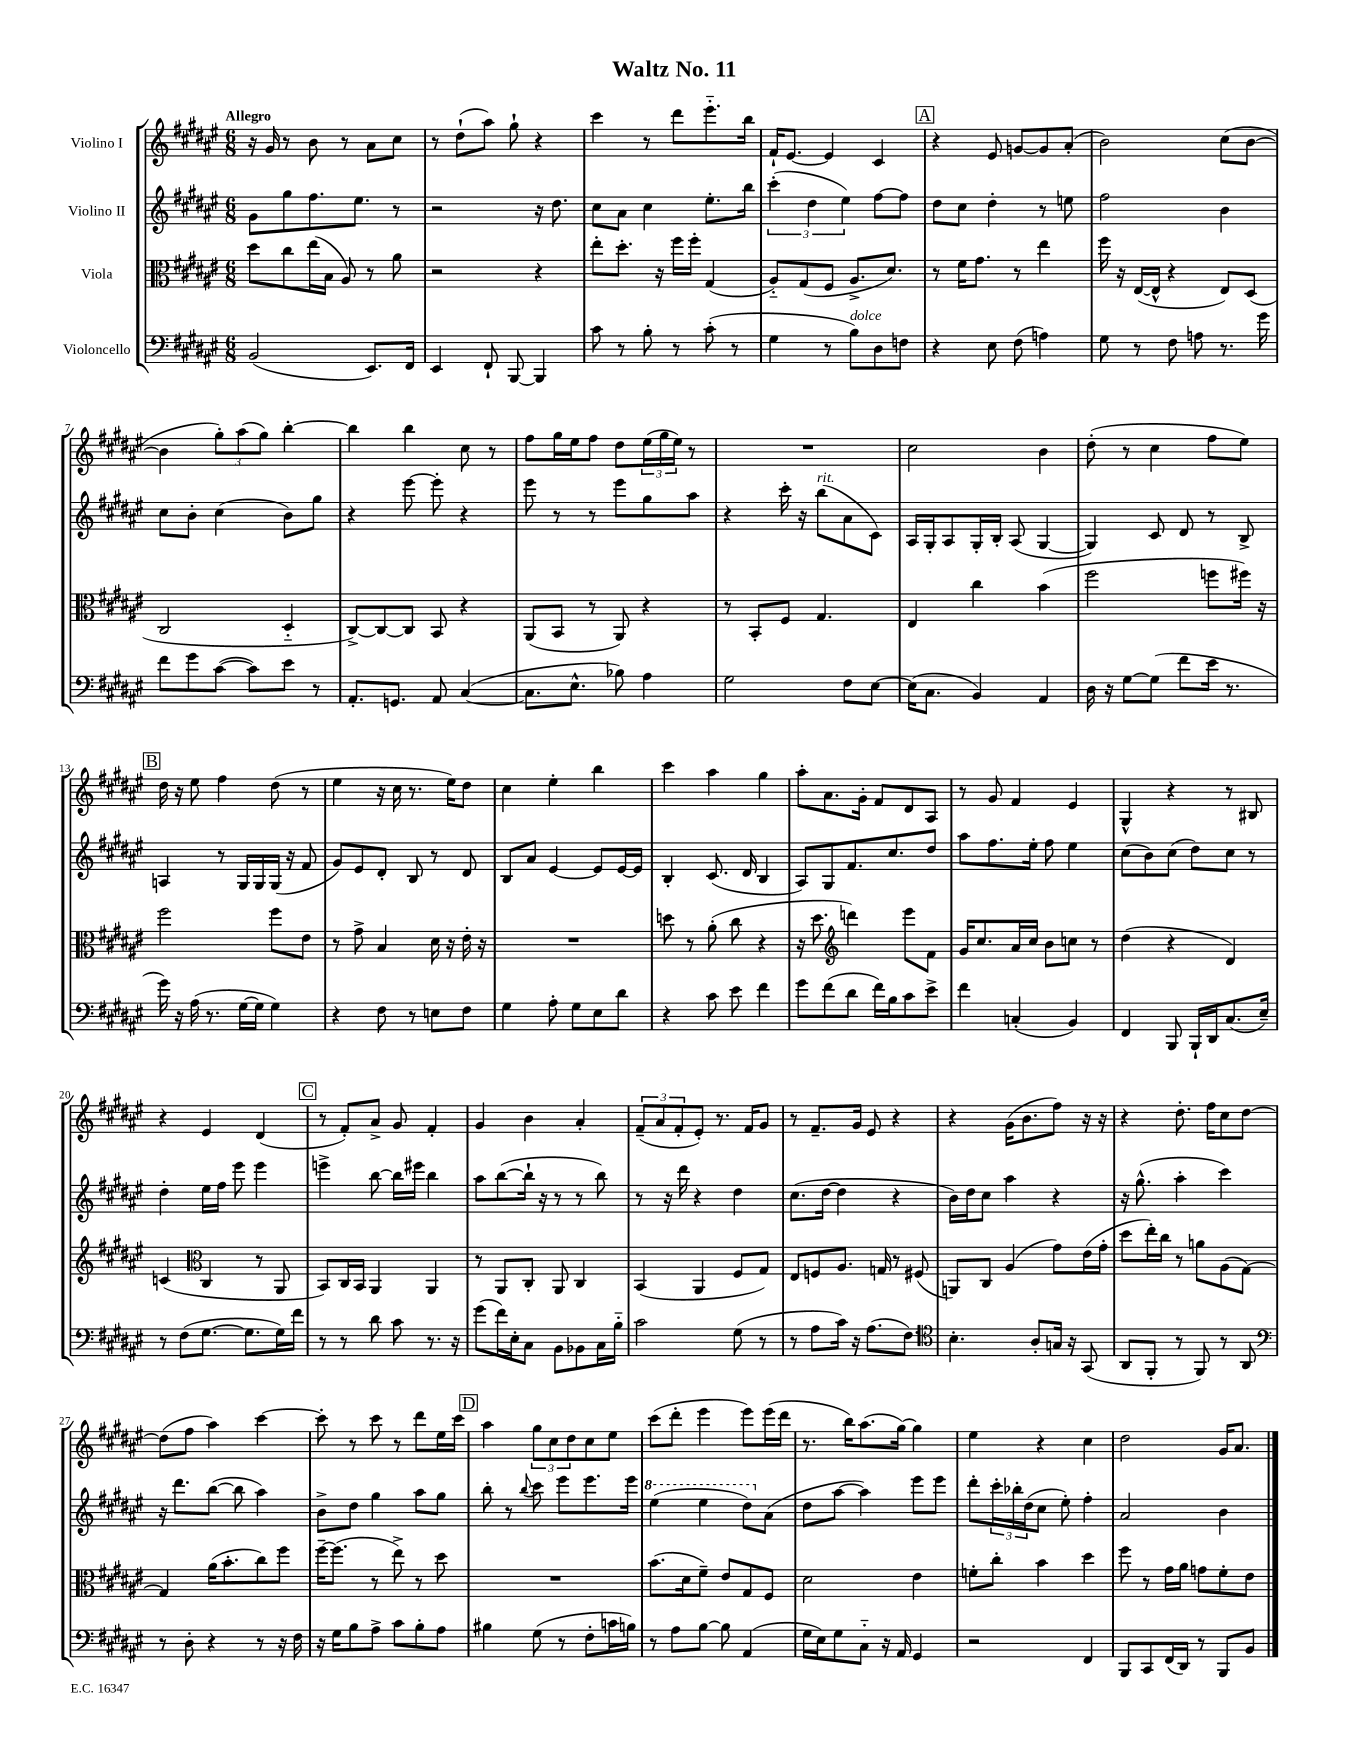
\header { title = "Waltz No. 11" }
<<
\new StaffGroup <<
\new Staff = "s0" \with { instrumentName = "Violino I" } {
    \clef treble \key fis \major \numericTimeSignature \time 6/8 \tempo "Allegro"
    r16 gis'16 r8 b'8 r8 ais'8 cis''8 |
    r8 dis''8-!( ais''8) gis''8-! r4 |
    cis'''4 r8 dis'''8 eis'''8.-_ b''16 |
    fis'16-! eis'8.~ eis'4 cis'4 |
    \mark \markup { \box "A" } r4 eis'8 g'8~ g'8 ais'8-.( |
    b'2) cis''8( b'8~ |
    b'4 \tuplet 3/2 { gis''8-.) ais''8( gis''8) } b''4~-. |
    b''4 b''4 cis''8 r8 |
    fis''8 gis''16 eis''16 fis''8 dis''8 \tuplet 3/2 { eis''16( gis''16 eis''16) } r8 |
    R2. |
    cis''2 b'4 |
    dis''8-.( r8 cis''4 fis''8 eis''8) |
    \mark \markup { \box "B" } dis''16 r16 eis''8 fis''4 dis''8( r8 |
    eis''4 r16 cis''16 r8. eis''16) dis''8 |
    cis''4 eis''4-. b''4 |
    cis'''4 ais''4 gis''4 |
    ais''8-. ais'8. gis'16-. fis'8 dis'8 ais8 |
    r8 gis'8 fis'4 eis'4 |
    gis4-^ r4 r8 bis8 |
    r4 eis'4 dis'4( |
    \mark \markup { \box "C" } r8 fis'8-.) ais'8-> gis'8 fis'4-. |
    gis'4 b'4 ais'4-. |
    \tuplet 3/2 { fis'8--( ais'8 fis'8-. } eis'8-.) r8. fis'16 gis'8 |
    r8 fis'8.-- gis'16 eis'8 r4 |
    r4 gis'16( b'8. fis''8) r16 r16 |
    r4 dis''8.-. fis''16 cis''8 dis''8~ |
    dis''8( fis''8 ais''4) cis'''4~ |
    cis'''8-. r8 cis'''8 r8 dis'''8 eis''16 cis'''16 |
    \mark \markup { \box "D" } ais''4 \tuplet 3/2 { gis''8 cis''8 dis''8 } cis''8 eis''8 |
    cis'''8( dis'''8-. eis'''4 eis'''8) eis'''16( dis'''16 |
    r8. b''16) ais''8.( gis''16~) gis''4 |
    eis''4 r4 cis''4 |
    dis''2 gis'16 ais'8. \bar "|." |
}
\new Staff = "s1" \with { instrumentName = "Violino II" } {
    \clef treble \key fis \major \numericTimeSignature \time 6/8
    gis'8 gis''8 fis''8. eis''8. r8 |
    r2 r16 dis''8. |
    cis''8 ais'8 cis''4 eis''8.-. b''16 |
    \tuplet 3/2 { cis'''4-.( dis''4 eis''4) } fis''8~ fis''8 |
    \mark \markup { \box "A" } dis''8 cis''8 dis''4-. r8 e''8 |
    fis''2 b'4 |
    cis''8 b'8-. cis''4( b'8) gis''8 |
    r4 eis'''8~ eis'''8-. r4 |
    eis'''8 r8 r8 eis'''8 gis''8 ais''8 |
    r4 cis'''16-. r16 b''8^\markup { \italic "rit." }( ais'8 cis'8) |
    ais16 gis16-. ais8 gis16-. b16-. ais8( gis4~ |
    gis4) cis'8 dis'8 r8 b8-> |
    \mark \markup { \box "B" } a4 r8 gis16 gis16 gis16( r16 fis'8 |
    gis'8) eis'8 dis'8-. b8 r8 dis'8 |
    b8 ais'8 eis'4~ eis'8 eis'16~ eis'16 |
    b4-. cis'8.( dis'16 b4 |
    ais8) gis8 fis'8. cis''8. dis''8 |
    ais''8 fis''8. eis''16-. fis''8 eis''4 |
    cis''8( b'8) cis''8( dis''8) cis''8 r8 |
    dis''4-. eis''16 fis''16 eis'''8 eis'''4 |
    \mark \markup { \box "C" } e'''4-> b''8~ b''16 eis'''16 b''4 |
    ais''8 b''8~( b''16-! r16 r8 r8 b''8) |
    r8 r16 dis'''16 r4 dis''4 |
    cis''8.( dis''16~ dis''4 r4 |
    b'16) dis''16 cis''8 ais''4 r4 |
    r16 gis''8.-^( ais''4-. cis'''4) |
    r16 dis'''8. b''8~( b''8 ais''4) |
    b'8-> dis''8 gis''4 ais''8 gis''8 |
    \mark \markup { \box "D" } b''8-. r8 \appoggiatura { b''8 } cis'''8 eis'''8 eis'''8. eis'''16 |
    \ottava #1 eis'''4( eis'''4 dis'''8) \ottava #0 ais'8( |
    dis''8 ais''8~ ais''4) eis'''8 eis'''8 |
    dis'''8-. \tuplet 3/2 { cis'''16-. bes''16-. dis''16( } cis''8 eis''8-.) fis''4-. |
    ais'2 b'4 \bar "|." |
}
\new Staff = "s2" \with { instrumentName = "Viola" } {
    \clef alto \key fis \major \numericTimeSignature \time 6/8
    dis''8 cis''8 eis''16( b16 ais8) r8 ais'8 |
    r2 r4 |
    eis''8-. dis''8.-. r16 fis''16 fis''16-. gis4( |
    ais8-_) gis8( fis8 ais8.-> dis'8.) |
    \mark \markup { \box "A" } r8 fis'16 gis'8. r8 eis''4 |
    fis''16 r16 eis16~( eis16-^ r4 eis8) dis8( |
    cis2 dis4-_ |
    cis8~->) cis8~ cis8 b,8 r4 |
    ais,8( b,8 r8 ais,8) r4 |
    r8 b,8-. fis8 gis4. |
    eis4 cis''4 b'4( |
    fis''2 f''8 fis''16) r16 |
    \mark \markup { \box "B" } fis''2 fis''8 eis'8 |
    r8 gis'8-> b4 dis'16 r16 eis'16-. r16 |
    R2. |
    d''8 r8 ais'8-.( cis''8 r4 |
    r16 dis''8. \clef treble d'''4) eis'''8 fis'8 |
    gis'16 cis''8. ais'16 cis''16 b'8 c''8 r8 |
    dis''4( r4 dis'4) |
    c'4( \clef alto cis4 r8 ais,8 |
    \mark \markup { \box "C" } b,8) cis16 b,16 ais,4 ais,4 |
    r8 ais,8 cis8-. ais,8 cis4 |
    b,4( ais,4 fis8 gis8) |
    eis8 f8 ais8. g16 r8 fis8( |
    a,8) cis8 ais4( gis'8) eis'16( gis'16-. |
    dis''8 eis''16-.) cis''16 r8 a'8 ais8( gis8~) |
    gis4 ais'16( b'8.-. cis''8) fis''8 |
    fis''16~-- fis''8.( r8 eis''8->) r8 dis''8 |
    \mark \markup { \box "D" } R2. |
    b'8.( dis'16 fis'8--) eis'8 gis8 fis8 |
    dis'2 eis'4 |
    f'8-. cis''8-. b'4 dis''4 |
    fis''8 r8 gis'16 ais'16 g'8 fis'8-. eis'8 \bar "|." |
}
\new Staff = "s3" \with { instrumentName = "Violoncello" } {
    \clef bass \key fis \major \numericTimeSignature \time 6/8
    b,2( eis,8.) fis,16 |
    eis,4 fis,8-! b,,8~ b,,4 |
    cis'8 r8 b8-. r8 cis'8-.( r8 |
    gis4 r8 b8^\markup { \italic "dolce" }) dis8 f8 |
    \mark \markup { \box "A" } r4 eis8 fis8( a4) |
    gis8 r8 fis8 a8 r8. gis'16 |
    fis'8 gis'8 cis'8~( cis'8) eis'8 r8 |
    ais,8.-. g,8. ais,8 cis4~( |
    cis8. eis8.-^ bes8) ais4 |
    gis2 fis8 eis8~ |
    eis16( cis8. b,4) ais,4 |
    dis16 r16 gis8~ gis8( fis'8 eis'16 r8. |
    \mark \markup { \box "B" } gis'16) r16 ais16( r8. gis16~ gis16 gis4) |
    r4 fis8 r8 e8 fis8 |
    gis4 ais8-. gis8 eis8 dis'8 |
    r4 cis'8 eis'8 fis'4 |
    gis'8 fis'8( dis'8 fis'16) b16 cis'8 eis'8-> |
    fis'4 c4-.( b,4) |
    fis,4 b,,8 b,,16-! dis,16 cis8.( eis16--) |
    r8 fis8( gis8.~ gis8. gis16) fis'16 |
    \mark \markup { \box "C" } r8 r8 dis'8 cis'8 r8. r16 |
    gis'8( fis'16) eis16-. cis8 b,8 bes,8 cis16 b16-_ |
    cis'2 gis8( r8 |
    r8 ais8 cis'16) r16 ais8.( fis8.) |
    \clef tenor b4.-. ais8-. g16 r16 gis,8( |
    ais,8 fis,8-. r8 fis,8) r8 ais,8 |
    \clef bass r8 dis8-. r4 r8 r16 fis16 |
    r16 gis16 b8 ais8-> cis'8 b8-. ais8 |
    \mark \markup { \box "D" } bis4 gis8( r8 fis8-. c'16 b16) |
    r8 ais8 b8~ b8 ais,4( |
    gis16 eis16) gis8 cis8-_ r16 ais,16 gis,4 |
    r2 fis,4 |
    b,,8 cis,8 fis,16( dis,16) r8 b,,8 b,8 \bar "|." |
}
>>
>>
